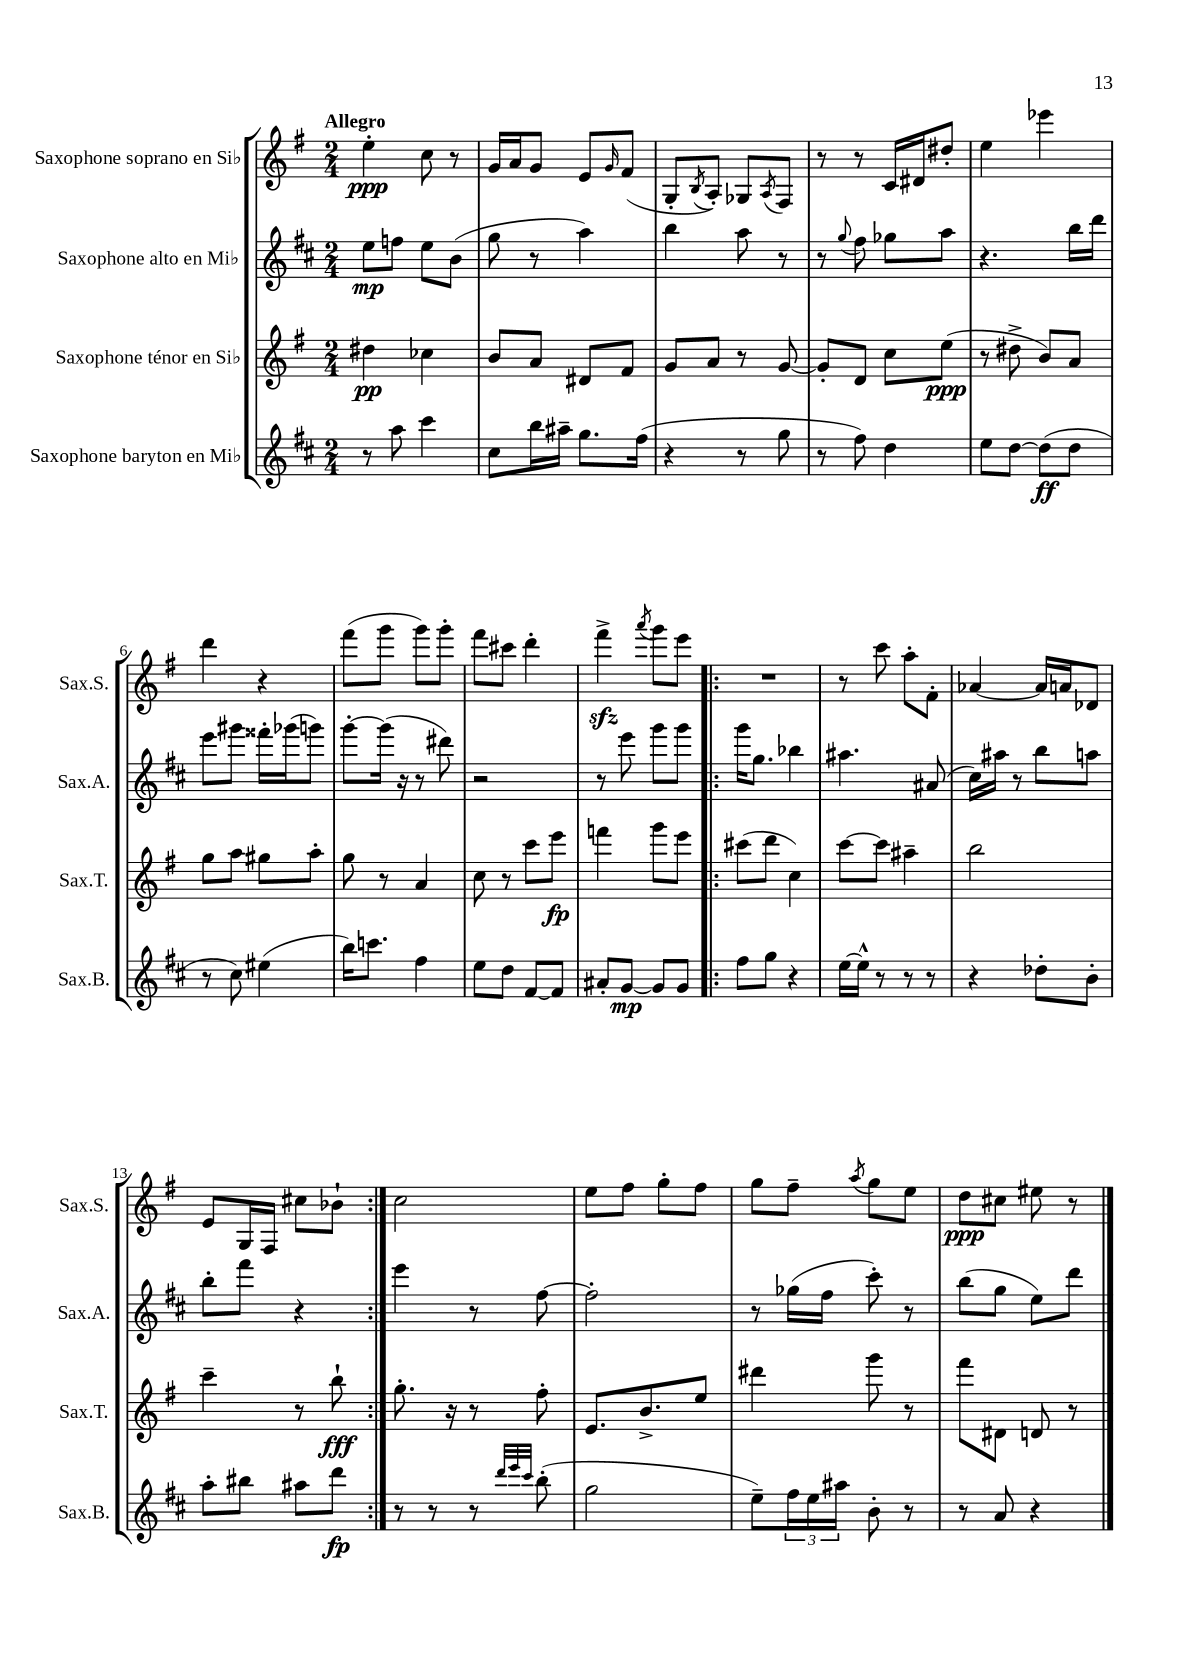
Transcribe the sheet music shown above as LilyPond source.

<<
\new StaffGroup <<
\new Staff = "s0" \with { instrumentName = "Saxophone soprano en Sib" shortInstrumentName = "Sax.S." } {
    \clef treble \key g \major \numericTimeSignature \time 2/4 \tempo "Allegro"
    e''4-.\ppp c''8 r8 |
    g'16 a'16 g'8 e'8 \grace { g'16 } fis'8( |
    g8-. \acciaccatura { b8 } a8-.) ges8 \acciaccatura { a8 } fis8 |
    r8 r8 c'16 dis'16 dis''8-. |
    e''4 ees'''4 |
    d'''4 r4 |
    fis'''8( g'''8 g'''8) g'''8-. |
    fis'''8 cis'''8 d'''4-. |
    fis'''4->\sfz \acciaccatura { a'''8 } g'''8 e'''8 |
    \repeat volta 2 { R2 |
    r8 c'''8 a''8-. fis'8-. |
    aes'4~ aes'16 a'16 des'8 |
    e'8 g16 fis16 cis''8 bes'8-! | }
    c''2 |
    e''8 fis''8 g''8-. fis''8 |
    g''8 fis''8-- \acciaccatura { a''8 } g''8 e''8 |
    d''8\ppp cis''8 eis''8 r8 \bar "|." |
}
\new Staff = "s1" \with { instrumentName = "Saxophone alto en Mib" shortInstrumentName = "Sax.A." } {
    \clef treble \key d \major \numericTimeSignature \time 2/4
    e''8\mp f''8 e''8 b'8( |
    g''8 r8 a''4) |
    b''4 a''8 r8 |
    r8 \appoggiatura { g''8 } fis''8 ges''8 a''8 |
    r4. b''16 d'''16 |
    e'''8 gis'''8 fisis'''16-. ges'''16( g'''8) |
    g'''8~-. g'''16( r16 r8 dis'''8) |
    r2 |
    r8 e'''8 g'''8 g'''8 |
    \repeat volta 2 { g'''16 g''8. bes''4 |
    ais''4. ais'8( |
    cis''16) ais''16 r8 b''8 a''8 |
    b''8-. fis'''8 r4 | }
    e'''4 r8 fis''8~ |
    fis''2-. |
    r8 ges''16( fis''16 cis'''8-.) r8 |
    b''8( g''8 e''8) d'''8 \bar "|." |
}
\new Staff = "s2" \with { instrumentName = "Saxophone ténor en Sib" shortInstrumentName = "Sax.T." } {
    \clef treble \key g \major \numericTimeSignature \time 2/4
    dis''4\pp ces''4 |
    b'8 a'8 dis'8 fis'8 |
    g'8 a'8 r8 g'8~ |
    g'8-. d'8 c''8 e''8\ppp( |
    r8 dis''8-> b'8) a'8 |
    g''8 a''8 gis''8 a''8-. |
    g''8 r8 a'4 |
    c''8 r8 c'''8 e'''8\fp |
    f'''4 g'''8 e'''8 |
    \repeat volta 2 { cis'''8( d'''8 c''4) |
    c'''8~ c'''8 ais''4-- |
    b''2 |
    c'''4-- r8 b''8-!\fff | }
    g''8.-. r16 r8 fis''8-. |
    e'8. b'8.-> e''8 |
    dis'''4 g'''8 r8 |
    fis'''8 dis'8 d'8 r8 \bar "|." |
}
\new Staff = "s3" \with { instrumentName = "Saxophone baryton en Mib" shortInstrumentName = "Sax.B." } {
    \clef treble \key d \major \numericTimeSignature \time 2/4
    r8 a''8 cis'''4 |
    cis''8 b''16 ais''16-- g''8. fis''16( |
    r4 r8 g''8 |
    r8 fis''8) d''4 |
    e''8 d''8~ d''8\ff( d''8 |
    r8 cis''8) eis''4( |
    b''16) c'''8. fis''4 |
    e''8 d''8 fis'8~ fis'8 |
    ais'8-. g'8~\mp g'8 g'8 |
    \repeat volta 2 { fis''8 g''8 r4 |
    e''16~ e''16-^ r8 r8 r8 |
    r4 des''8-. b'8-. |
    a''8-. bis''8 ais''8 d'''8\fp | }
    r8 r8 r8 \grace { d'''32 e'''32 cis'''32 } b''8-.( |
    g''2 |
    e''8--) \tuplet 3/2 { fis''16 e''16 ais''16 } b'8-. r8 |
    r8 a'8 r4 \bar "|." |
}
>>
>>
